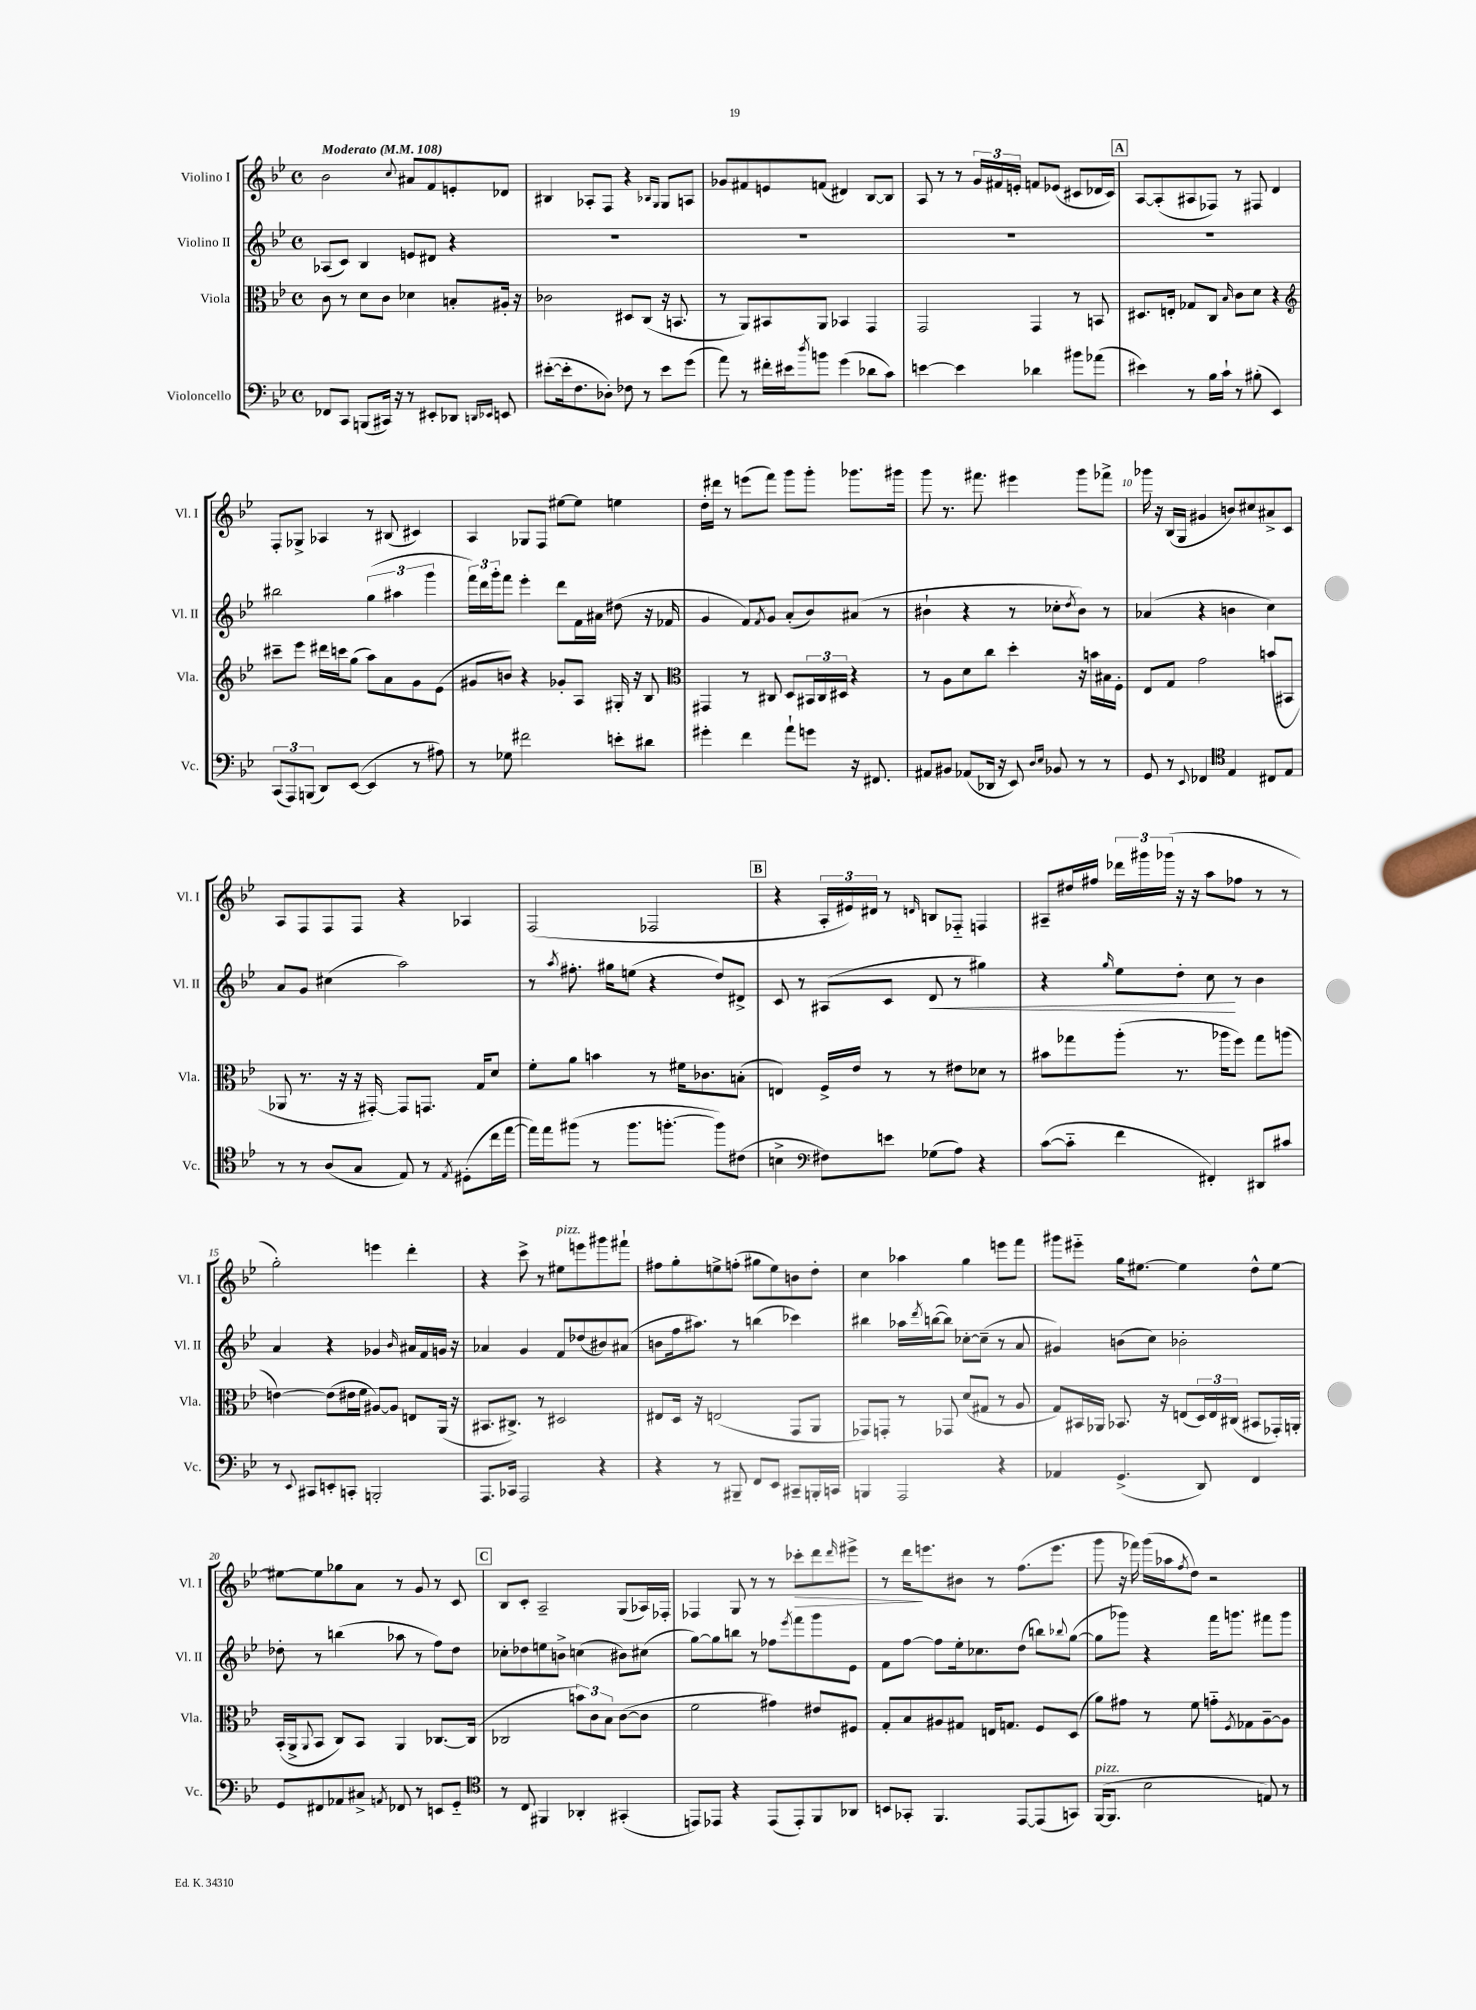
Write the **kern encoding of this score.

**kern	**kern	**kern	**dynam	**kern	**dynam
*part4	*part3	*part2	*part2	*part1	*part1
*staff4	*staff3	*staff2	*staff2	*staff1	*staff1
*I"Violoncello	*I"Viola	*I"Violino II	*	*I"Violino I	*
*I'Vc.	*I'Vla.	*I'Vl. II	*	*I'Vl. I	*
*clefF4	*clefC3	*clefG2	*	*clefG2	*
*k[b-e-]	*k[b-e-]	*k[b-e-]	*	*k[b-e-]	*
*M4/4	*M4/4	*M4/4	*	*M4/4	*
*met(c)	*met(c)	*met(c)	*	*met(c)	*
*MM108	*MM108	*MM108	*	*MM108	*
=1	=1	=1	=1	=1	=1
!	!	!	!	!LO:TX:a:B:t=Moderato	!
8FF-X/L	8c\	(8A-X/L	.	2b-\	.
8CC/J	8r	8c/J)	.	.	.
(8BBBn/L	8d\L	4B-/	.	.	.
16CC#X/Jk)	8c\J	.	.	.	.
16r	.	.	.	.	.
.	.	.	.	8qqcc/	.
8r	4d-X\	8en/L	.	8a#X/L	.
8EE#X'/L	.	8d#X/J	.	8f/	.
8DD-X/J	8Bn'/L	4r	.	8en'/	.
16qqDDn/LL	.	.	.	.	.
16qqEE-X/JJ	.	.	.	.	.
8EEn/	16A#X'/Jk	.	.	8d-X/J	.
.	16r	.	.	.	.
=2	=2	=2	=2	=2	=2
([8e#X'\L	2c-X\	1r	.	4B#X/	.
16e#'\k]	.	.	.	.	.
8.F\	.	.	.	.	.
.	.	.	.	8A-X'/L	.
8D-X'\J)	.	.	.	8F/J	.
8F-X\	8D#X/L	.	.	4r	.
8r	(8C/J	.	.	.	.
.	.	.	.	16qqB-X/LL	.
.	.	.	.	16qqG/JJ	.
8e#\L	16r	.	.	8G/L	.
.	8.BBn/	.	.	.	.
(8g\J	.	.	.	8An/J	.
=3	=3	=3	=3	=3	=3
8a\)	8r	1r	.	8g-X/L	.
8r	8AA/L)	.	.	8f#X/	.
16f#X'\LL	8BB#X/	.	.	8en/	.
16e#X\J	.	.	.	.	.
8qdd/	.	.	.	.	.
8bn\J	8AA/J	.	.	(8fn/J	.
(4g\	4BB-X/	.	.	4d#X/)	.
8d-X\L	4GG/	.	.	[8B-/L	.
8c\J)	.	.	.	8B-/J]	.
=4	=4	=4	=4	=4	=4
[4en\	2GG/	1r	.	8A/	.
.	.	.	.	8r	.
4e\]	.	.	.	8r	.
.	.	.	.	24g/LL	.
.	.	.	.	24f#X/	.
.	.	.	.	24en'/JJ	.
4d-X\	4GG/	.	.	8fn/L	.
.	.	.	.	(8e-X/J	.
8b#X\L	8r	.	.	8c#X/L	.
(8a-X\J	8BBn/	.	.	16d-X/L	.
.	.	.	.	16c#/JJ)	.
!!LO:REH:place=s1:t=A
=5	=5	=5	=5	=5	=5
4e#X\)	8.D#X/L	1r	.	[8A/L	.
.	.	.	.	(8A'/]	.
.	16En'/Jk	.	.	.	.
8r	8G-X/L	.	.	8A#X/	.
16B-\LL	8C/J	.	.	8F-X/J)	.
16c`\JJ	.	.	.	.	.
.	16qqB-/	.	.	.	.
8r	8c\L	.	.	8r	.
(8B#X'\	8d\J	.	.	8F#X/	.
4EE-/)	4r	.	.	4d/	.
!!LO:LB:g=z
=6	=6	=6	=6	=6	=6
*	*clefG2	*	*	*	*
(12CC/L	8ccc#X~\L	2bb#X\	.	8F'/L	.
12AAA/)	.	.	.	.	.
.	8eee-\J	.	.	8G-X^/J	.
(12BBBn/J	.	.	.	.	.
8DD/L)	16ddd#X\LL	.	.	4A-X/	.
.	16cccn\J	.	.	.	.
([8EE-/J	(8gg\J	.	.	.	.
4EE-/]	8aa\L)	(6gg\	.	8r	.
.	8a\	.	.	(8B#X/	.
.	.	6aa#X\	.	.	.
8r	8g\	.	.	4c#X/)	.
.	.	6ggg\	.	.	.
8A#X\)	(8e-\J	.	.	.	.
=7	=7	=7	=7	=7	=7
8r	8g#X/L	24fff\LL)	.	4A/	.
.	.	24ddd\	.	.	.
.	.	24ggg'\J	.	.	.
8G-X\	8bn/J)	8fff\J	.	.	.
2f#X\	4r	4eee-'\	.	8G-X/L	.
.	.	.	.	8F/J	.
.	8g-X'/L	8ddd\L	.	[8ee#X\L	.
.	8A/J	16f\L	.	8ee#\J]	.
.	.	16a#X\JJ	.	.	.
8en'\L	16G#X'/	(8dd#X\	.	4een\	.
.	16r	.	.	.	.
8d#X\J	8B-/	16r	.	.	.
.	.	16f-X/	.	.	.
=8	=8	=8	=8	=8	=8
*	*clefC3	*	*	*	*
4g#X'\	4GG#X/	4g/	.	16dd'\LL	.
.	.	.	.	16ddd#X\JJ	.
.	.	.	.	8r	.
4f\	8r	8f/L)	.	(8eeen\L	.
.	.	8qf/	.	.	.
.	8C#X/	8g/J	.	8fff\J)	.
8a`\L	8D/L	(8a'/L	.	8ggg\L	.
8gn\J	24BB#X/L	8b-/)	.	8ggg'\J	.
.	24C#/	.	.	.	.
.	24D#X/JJ	.	.	.	.
16r	4r	(8a#X/J	.	8.ggg-X\L	.
8.FF#X/	.	.	.	.	.
.	.	8r	.	.	.
.	.	.	.	16ggg#X\Jk	.
=9	=9	=9	=9	=9	=9
8AA#X/L	8r	4b#X`\	.	8ggg\	.
8BB#X/J	8A\L	.	.	8.r	.
(8AA-X/L	8d\	4r	.	.	.
.	.	.	.	8.fff#X\	.
16DD-X/Jk	8cc\J	.	.	.	.
16r	.	.	.	.	.
8EE-/)	4dd'\	8r	.	4eee#X\	.
16qqD/LL	.	.	.	.	.
16qqE-/JJ	.	.	.	.	.
8BB-X/	.	8cc-X'\L	.	.	.
.	.	8qdd/	.	.	.
8r	16r	8b#\J)	.	8ggg\L	.
.	16bn\LL	.	.	.	.
8r	16B#X\	8r	.	8fff-X^\J	.
.	16F'\JJ	.	.	.	.
=10	=10	=10	=10	=10	=10
8GG/	8E-/L	(4a-X/	.	16ggg-X\	.
.	.	.	.	16r	.
8r	8G/J	.	.	(16B-/LL	.
.	.	.	.	16G/JJ	.
8qqEE-/	.	.	.	.	.
4FF-X/	2g\	4r	.	4g#X/	.
*clefC4	*	*	*	*	*
4E-/	.	4bn\	.	8bn/L)	.
.	.	.	.	8cc#X/	.
8C#X/L	(8bn/L	4cc\)	.	8a#X^/	.
8E-/J	8BB#X/J	.	.	8c/J	.
!!LO:LB:g=z
=11	=11	=11	=11	=11	=11
8r	8AA-X/	8a/L	.	8A/L	.
8r	8.r	8g/J	.	8F/	.
(8A/L	.	(4cc#X\	.	8F/	.
.	16r	.	.	.	.
8G/J	16r	.	.	8F/J	.
.	[16GG#X'/)	.	.	.	.
8E-/)	8GG#/L]	2aa\)	.	4r	.
8r	8.GGn/J	.	.	.	.
8qE-/	.	.	.	.	.
(8D#X'\L	.	.	.	4A-X/	.
.	16G/KL	.	.	.	.
16cc\L	8d/J	.	.	.	.
[16ee-\JJ	.	.	.	.	.
=12	=12	=12	=12	=12	=12
16ee-\LL])	8f'\L	8r	.	(2F/	.
16ee-\J	.	.	.	.	.
.	.	8qaa/	.	.	.
(8ff#X\J	8a\J	8.ff#X'\	.	.	.
8r	4bn\	.	.	.	.
.	.	16gg#X\KL	.	.	.
8.ff#\L	.	(8een\J	.	.	.
.	8r	4r	.	2F-X/	.
[8.ffn'\J	.	.	.	.	.
.	16f#X\KL	.	.	.	.
.	8.c-X\	.	.	.	.
8ff\L])	.	8dd/L)	.	.	.
(8c#X\J	(8Bn'\J	8d#X^/J	.	.	.
!!LO:REH:place=s1:t=B
=13	=13	=13	=13	=13	=13
4Bn^\	4En/)	8c/	.	4r	.
.	.	8r	.	.	.
*clefF4	*	*	*	*	*
8F#X\L)	16F^/LL	(8A#X/L	.	24A'/LL	.
.	.	.	.	24e#X/)	.
.	16e-/JJ	.	.	.	.
.	.	.	.	24d#X/JJ	.
8en\J	8r	8c/J	.	8r	.
.	.	.	.	16qqdn/	.
!	!	!	!LO:HP:b	!	!
(8G-X\L	8r	8d/	<	8Bn/L	.
8A\J)	8e#X\L	8r	.	8F-X/J	.
4r	8d-X\J	4gg#X\)	.	4Fn/	.
.	8r	.	.	.	.
=14	=14	=14	=14	=14	=14
([8c\L	8b#X\L	4r	.	8A#X~/L	.
8c\J]	8gg-X\	.	.	16dd#X/L	.
.	.	.	.	16ff#X/JJ	.
.	.	16qqgg/	.	.	.
4f\	(8aa'\J	8ee-\L	.	24ddd-X\LL	.
.	.	.	.	24ggg#X\	.
.	.	.	.	(24ggg-X\JJ	.
.	8.r	8dd'\J	.	16r	.
.	.	.	.	16r	.
4FF#X'/)	.	8cc\	.	8aa\L	.
.	16aa-X\KL	.	.	.	.
.	8ff\J)	8r	[	8ff-X\J	.
8DD#X/L	8gg-\L	4b-\	.	8r	.
8c#X/J	(8aan\J	.	.	8r	.
!!LO:LB:g=z
=15	=15	=15	=15	=15	=15
8r	[4en\)	4a/	.	2gg'\)	.
8qqEE-/	.	.	.	.	.
8CC#X/L	.	.	.	.	.
8EEn'/	(8e\L]	4r	.	.	.
8CCn'/J	16e#X\L	.	.	.	.
.	16f\JJ	.	.	.	.
2BBBn'/	[8A#X/L)	4g-X/	.	4eeen\	.
.	8A#/J]	.	.	.	.
.	.	16qqb-/	.	.	.
.	8En/L	16a#X/LL	.	4ddd'\	.
.	.	16f/	.	.	.
.	(16AA/Jk	16gn/JJ	.	.	.
.	16r	16r	.	.	.
=16	=16	=16	=16	=16	=16
8.AAA/L	8.BB#X/L	4a-X/	.	4r	.
16CC-X/Jk	8.C#X^/J)	.	.	.	.
2AAA/	.	4g/	.	8ccc^\	.
.	8r	.	.	8r	.
!	!	!	!	!LO:TX:a:i:t=pizz.	!
.	2D#X/	8f/L	.	8ee#X\L	.
.	.	(8dd-X/	.	8eeen\	.
4r	.	8b#X/)	.	8ggg#X\	.
.	.	(8a#X/J	.	8fff#X`\J	.
=17	=17	=17	=17	=17	=17
4r	8E#X/L	8bn\L	.	8ff#X\L	.
.	16D/Jk	16ff\k	.	8gg'\	.
.	16r	8.aa#X\J)	.	.	.
8r	(2En/	.	.	8een^\	.
8BBB#X~/	.	8r	.	(8ffn'\J	.
8FF/L	.	(4bbn\	.	8gg#X\L	.
8EE-/J	.	.	.	8ee\)	.
8CC#X~/L	8GG/L	4ccc-X\)	.	8bn\	.
16BBBn'/L	8AA/J	.	.	8dd'\J	.
16CCn/JJ	.	.	.	.	.
=18	=18	=18	=18	=18	=18
4BBBn/	8GG-X/L)	4bb#X\	.	4cc\	.
.	8GGn'/J	.	.	.	.
2AAA/	8r	16aa-X\LL	.	4aa-X\	.
.	.	8qddd/	.	.	.
.	.	([16bbn\J	.	.	.
.	8GG-X/	8bb\J])	.	.	.
.	(8d/L	[8cc-X'\L	.	4gg\	.
.	8G#X/J	(8cc-~\J]	.	.	.
4r	8r	8r	.	8eeen\L	.
.	8A/	8a/	.	8fff\J	.
=19	=19	=19	=19	=19	=19
4AA-X/	8G/L)	4g#X/)	.	8ggg#X\L	.
.	16BB#X/L	.	.	8eee#X\J	.
.	16AA-X/JJ	.	.	.	.
(4.GG^/	8.BB-X/	(8bn\L	.	16gg\KL	.
.	.	.	.	[8.ee#X\J	.
.	.	8cc\J)	.	.	.
.	16r	.	.	.	.
.	(8En/L	2b-X'\	.	4ee#\]	.
8DD/)	24D/L)	.	.	.	.
.	24E/	.	.	.	.
.	(24C#X/JJ	.	.	.	.
4FF/	8BB#X/L	.	.	8dd^^\L	.
.	16GG-X'/L)	.	.	[8ee#\J	.
.	16AAn'/JJ	.	.	.	.
!!LO:LB:g=z
=20	=20	=20	=20	=20	=20
8GG/L	(16BB-'/LL	8dd-X'\	.	8ee#X\L_	.
.	16AA^/J	.	.	.	.
.	8qqAA/	.	.	.	.
8FF#X/	8BB-/J	8r	.	8ee#\]	.
8AA-X/	8C/L)	(4bbn\	.	8gg-X\	.
8C#X^/J	8BB-/J	.	.	8a\J	.
8qAAn/	.	.	.	.	.
8FF-X/	4AA/	8aa-X\	.	8r	.
8r	.	8r	.	8g/	.
8EEn/L	[8.C-X/L	8ff\L)	.	8r	.
8GG/J	.	8dd-\J	.	8c/	.
.	(16C-/Jk]	.	.	.	.
!!LO:REH:place=s1:t=C
=21	=21	=21	=21	=21	=21
*clefC4	*	*	*	*	*
8r	2C-X/	8cc-X'\L	.	8B-/L	.
8C/	.	8dd-X\	.	8c'/J	.
4FF#X/	.	8een\	.	2A~/	.
.	.	8bn^\J	.	.	.
4AA-X'/	12bn\L)	(4ccn\	.	.	.
.	12c\	.	.	.	.
.	12B-\J	.	.	.	.
(4GG#X'/	([8c\L	8b#X\L)	.	(8G/L	.
.	8c\J]	(8cc#X\J	.	16A-X/L)	.
.	.	.	.	16F-X'/JJ	.
=22	=22	=22	=22	=22	=22
8EEn/L)	2f\	[8gg\L)	.	4F-X/	.
8EE-X/J	.	8gg\]	.	.	.
4r	.	8bbn\J	.	8G/	.
.	.	8r	.	8r	.
(8EE-/L	4g#X\)	8ff-X\L	.	8r	.
.	.	8qeee-/	.	.	.
!	!	!	!	!	!LO:HP:b
8EE-'/)	.	8fff\	.	8ccc-X'\L	>
8FF/	8e#X/L	8ggg\	.	8ddd\	.
.	.	.	.	16qqddd/	.
8AA-X/J	8F#X/J	8e-\J	.	8eee#X^\J	.
=23	=23	=23	=23	=23	=23
8BBn/L	8G'/L	8f\L	.	8r	.
8GG-X'/J	8B-/	[8ff\J	.	16ddd\KL	.
.	.	.	.	8.eeen\	]
4.FF/	8A#X/	8ff\L]	.	.	.
.	8G#X/J	16ee-'\k	.	8b#X\J	.
.	.	8.cc-X\	.	.	.
.	16En/KL	.	.	8r	.
.	8.Gn/J	.	.	.	.
[8EE-/L	.	(8dd\J	.	(8.ff\L	.
(8EE-/]	8F/L	8bbn\L)	.	.	.
.	.	.	.	8.eee\J	.
.	.	8qqbb-X/	.	.	.
8GGn/J)	(8D/J	([8gg\J	.	.	.
=24	=24	=24	=24	=24	=24
!LO:TX:a:i:t=pizz.	!	!	!	!	!
([16FF/KL	8a\L)	8gg\L]	.	8ggg\	.
8.FF/J]	.	.	.	.	.
.	8g#X\J	8ggg-X\J)	.	16r	.
.	.	.	.	16fff-X\)	.
2B-\	8r	4r	.	(16ggg\LL	.
.	.	.	.	16aa-X\J	.
.	.	.	.	8qff/	.
.	8f\	.	.	8dd\J)	.
.	8gn\L	16fff\KL	.	2r	.
.	.	8.gggn\J	.	.	.
.	8qF/	.	.	.	.
.	8G-X\	.	.	.	.
8En/)	[8A~\	8fff#X\L	.	.	.
8r	8A\J]	8ggg\J	.	.	.
==	==	==	==	==	==
*-	*-	*-	*-	*-	*-
